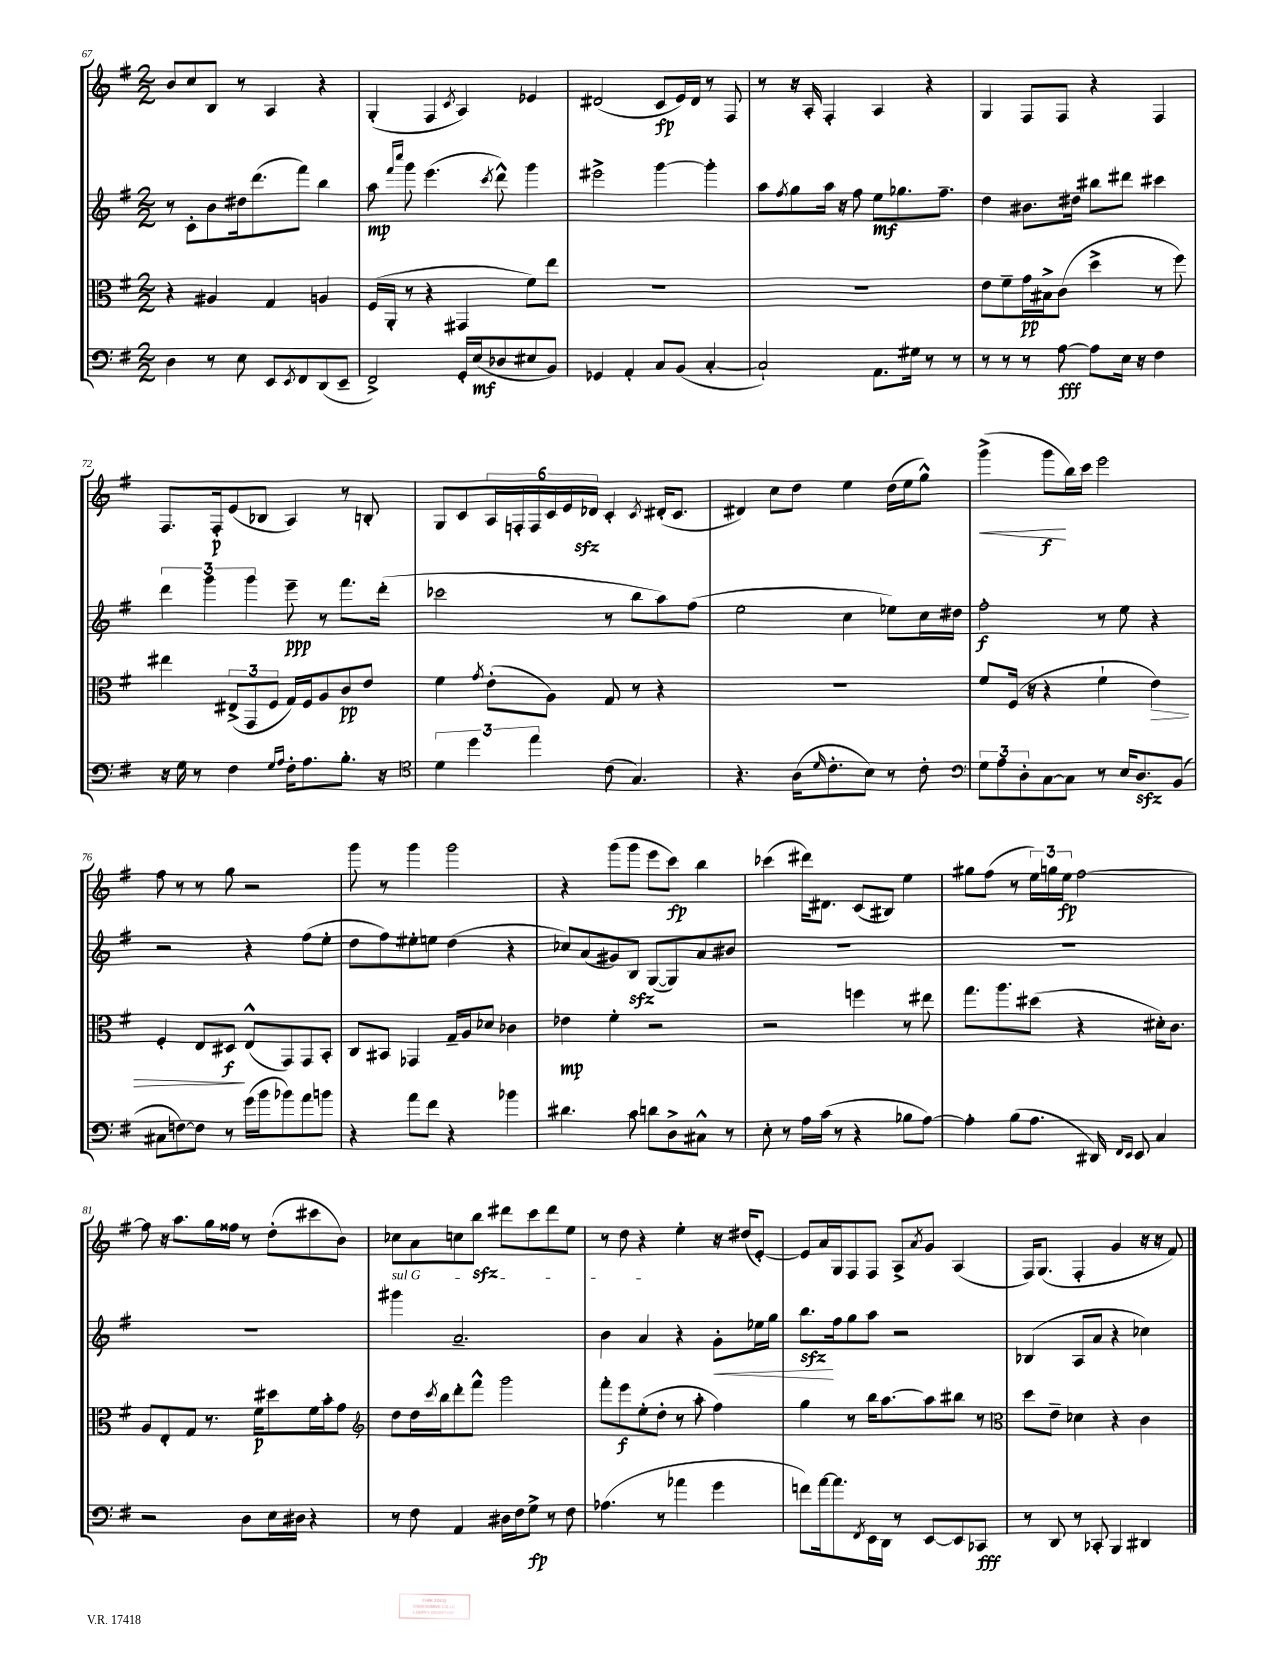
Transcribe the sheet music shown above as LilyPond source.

<<
\new StaffGroup <<
\new Staff = "s0" {
    \clef treble \key g \major \numericTimeSignature \time 2/2
    b'8 c''8 b8 r8 a4 r4 |
    g4-.( fis4 \acciaccatura { c'8 } a4) ees'4 |
    dis'2( c'8\fp e'16) dis'16 r8 fis8 |
    r8 r16 a16-. fis4-. a4 r4 |
    g4 fis8 fis8 r4 fis4 |
    fis8. fis16-.\p e'8( bes8 a4) r8 b8-. |
    g8 c'8 \tuplet 6/4 { a16 f16-. f16 c'16 e'16 des'16\sfz } c'4-. \acciaccatura { c'8 } dis'16-.( c'8. |
    dis'4) c''8 d''8 e''4 d''16( e''16 g''8-^) |
    g'''4->\<( g'''8\f\! b''16) c'''16 e'''2 |
    fis''8 r8 r8 g''8 r2 |
    g'''8 r8 g'''4 g'''2 |
    r4 g'''8( g'''8 e'''8 c'''8\fp) b''4 |
    ces'''4( dis'''16) dis'8. c'8( bis8) e''4 |
    gis''8 fis''8( r8 \tuplet 3/2 { e''16) g''16 e''16\fp } fis''2~ |
    fis''8 r16 a''8. g''16 fisis''16 r8 d''8-.( cis'''8 b'8) |
    ces''8 a'8 c''8 b''8\sfz dis'''8 c'''8 dis'''8 e''8 |
    r8 d''8 r4 e''4-. r16 dis''16( e'8~-.) |
    e'8 a'16 g16 fis8 fis8 a8-> \acciaccatura { a'8 } g'8 a4( |
    fis16) g8.( fis4-. g'4 r16 r16 fis'8) \bar "|." |
}
\new Staff = "s1" {
    \clef treble \key g \major \numericTimeSignature \time 2/2
    r8 c'8-. b'8 dis''16 d'''8.( fis'''8) b''4 |
    a''8\mp \grace { fis'''16 c''''16 } g'''8 e'''4.( \acciaccatura { c'''8 } d'''8-^) g'''4 |
    eis'''2-> g'''4~ g'''4-. |
    a''8 \acciaccatura { fis''8 } g''8 a''16 r16 fis''8 e''8\mf ges''8. fis''8.-- |
    d''4 bis'8. dis''16 bis''8 dis'''8 cis'''4 |
    \tuplet 3/2 { d'''4 g'''4 g'''4 } e'''8--\ppp r8 fis'''8. d'''16-.( |
    ces'''2 r8 b''8 a''8) fis''8( |
    e''2 c''4 ees''8) c''16 dis''16 |
    fis''2-.\f r8 e''8 r4 |
    r2 r4 fis''8( e''8-. |
    d''8 fis''8) eis''8-. e''8 d''4( r4 |
    ces''8) a'8( gis'8) b8\sfz g8~( g8) a'8 bis'8 |
    R1 |
    R1 |
    R1 |
    \once \override TextSpanner.bound-details.left.text = \markup { \italic "sul G" } gis'''4\startTextSpan a'2.-- |
    b'4 a'4\stopTextSpan r4 g'8-.\< ees''16 g''16 |
    b''8.\sfz\! fis''16 g''8 a''8 r2 |
    bes4( a8 a'8 r4 ces''4) \bar "|." |
}
\new Staff = "s2" {
    \clef alto \key g \major \numericTimeSignature \time 2/2
    r4 ais4 g4 a4 |
    fis16( a,16-. r8 r4 gis,4 fis'8) e''8 |
    R1 |
    R1 |
    e'8 fis'8-- g'16\pp bis16-> c'8( d''4-> r8 fis''8) |
    eis''4 \tuplet 3/2 { eis8->( g,8 fis8 } g16) fis16 a8 c'8\pp e'8 |
    fis'4 \acciaccatura { g'8 } e'8-.( a8) g8 r8 r4 |
    R1 |
    fis'8 fis16( r16 r4 fis'4-! e'4\>) |
    fis4-. e8 dis8\f\! e8-^( g,8) g,8 b,8-. |
    c8 bis,8 ges,4 g16-- a16 des'8 ces'4 |
    ees'4\mp fis'4-. r2 |
    r2 f''4 r8 eis''8 |
    g''8. a''8. dis''8( r4 dis'16-.) c'8. |
    a8 e8-. g8 r8. fis'16\p dis''8 fis'16 b'16-. g'8 |
    \clef treble d''8 d''16 \acciaccatura { c'''8 } b''16 d'''8-. fis'''8-^ g'''2 |
    fis'''8-. e'''8\f e''8-.( d''8-. r8 a''8-. fis''4) |
    g''4 r8 b''16 a''8.~ a''8 bis''8 r8 |
    \clef alto d''8 e'8-- des'4 r4 c'4 \bar "|." |
}
\new Staff = "s3" {
    \clef bass \key g \major \numericTimeSignature \time 2/2
    d4 r8 e8 e,8 \acciaccatura { e,8 } fis,8 d,8( e,8-- |
    fis,2->) g,16-. e16\mf( des8 eis8 b,8) |
    ges,4 a,4-. c8 b,8( c4~-. |
    c2-!) a,8. gis16 r8 r8 |
    r8 r8 r8 a8~\fff a8 e16 r16 fis4 |
    r16 g16 r8 fis4 \grace { g16 a16 } fis16-. a8. b8.-. r16 |
    \clef tenor \tuplet 3/2 { d'4 d''4 e''4 } c'8( g4.) |
    r4. a16( \grace { d'16 } c'8.-. b8) r8 c'8-. |
    \clef bass \tuplet 3/2 { g8 a8 d8-. } c8~ c8 r8 e16 d8.\sfz b,8( |
    cis8 f8~) f8 r8 g'16( b'16 bes'8) a'8 b'8 |
    r4 a'8 fis'8 r4 bes'4 |
    dis'4. c'8 d'8 d8-> cis8-^ r8 |
    e8-. r8 a16 c'16( r8 r4 bes8 a8~) |
    a4-. b8( a8. dis,16) \grace { fis,16 e,16 } e,8 c4 |
    r2 d8 e16 dis16 r4 |
    r8 fis8 a,4 dis16 fis16 g8->\fp r8 fis8 |
    aes4.( r8 aes'4 g'4 |
    f'8) a'16~ a'8. \acciaccatura { fis,8 } e,16 d,16 r8 e,8~ e,8 ces,8\fff |
    r8 d,8 r8 ces,8-. b,,4 dis,4 \bar "|." |
}
>>
>>
\layout { \context { \Score currentBarNumber = #67 } }
